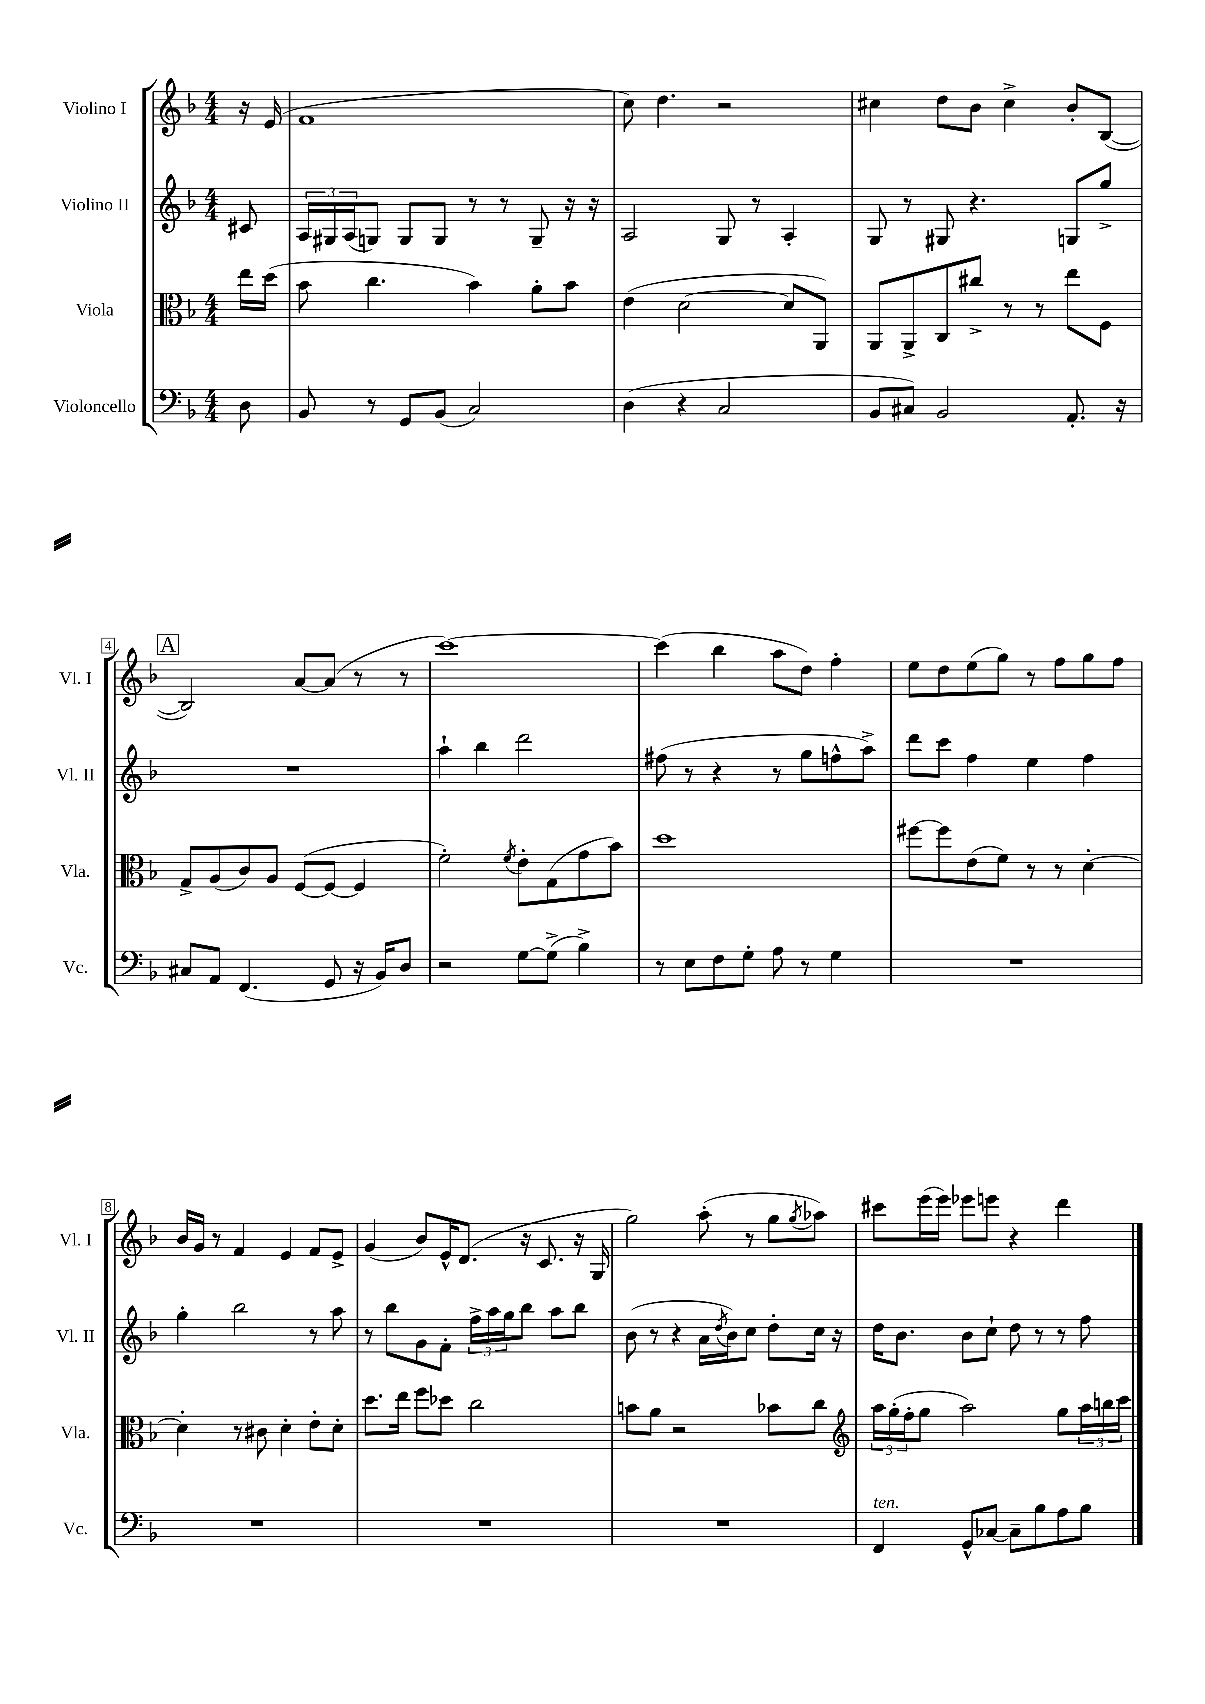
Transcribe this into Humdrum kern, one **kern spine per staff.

**kern	**kern	**kern	**kern
*staff4	*staff3	*staff2	*staff1
*clefF4	*clefC3	*clefG2	*clefG2
*k[b-]	*k[b-]	*k[b-]	*k[b-]
*M4/4	*M4/4	*M4/4	*M4/4
8D\	16ee\LL	8c#/	16r
.	(16dd\JJ	.	(16e/
=	=	=	=
8BB-/	8b-\	24A/LL	1f
.	.	24G#/	.
.	.	(24A/J	.
8r	4.cc\	8G/J)	.
8GG/L	.	8G/L	.
(8BB-/J	.	8G/J	.
2C/)	4b-\)	8r	.
.	.	8r	.
.	8a'\L	8G~/	.
.	8b-\J	16r	.
.	.	16r	.
=	=	=	=
(4D\	(4e\	2A/	8cc\)
.	.	.	4.dd\
4r	[2d\	.	.
2C/	.	8G/	2r
.	.	8r	.
.	8d/]L	4A'/	.
.	8AA/J)	.	.
=	=	=	=
8BB-/L	8AA/L	8G/	4cc#\
8C#/J)	8AA^/	8r	.
2BB-/	8C/	8G#/	8dd\L
.	8cc#^/J	4.r	8b-\J
.	8r	.	4cc#^\
.	8r	.	.
8.AA'/	8ee\L	8G/L	8b-'/L
.	8F\J	8gg^/J	([8B-/J
16r	.	.	.
=	=	=	=
8C#/L	8G^/L	1r	2B-/])
8AA/J	(8A/	.	.
(4.FF/	8c/)	.	.
.	8A/J	.	.
.	([8F/L	.	[8a/L
8GG/	8F/_J	.	(8a/]J
16r	4F/]	.	8r
16BB-/LK)	.	.	.
8D/J	.	.	8r
=	=	=	=
2r	2f'\)	4aa`\	[1ccc)
.	.	4bb-\	.
.	8qf/	.	.
[8G\L	8e'\L	2ddd\	.
(8G^\]J	(8G\	.	.
4B-^\)	8g\	.	.
.	8b-\J)	.	.
=	=	=	=
8r	1dd	(8ff#\	(4ccc\]
8E\L	.	8r	.
8F\	.	4r	4bb-\
8G'\J	.	.	.
8A\	.	8r	8aa\L
8r	.	8gg\L	8dd\J)
4G\	.	8ff^^\	4ff'\
.	.	8aa^\J)	.
=	=	=	=
1r	[8ff#\L	8ddd\L	8ee\L
.	8ff#\]	8ccc\J	8dd\
.	(8e\	4ff\	(8ee\
.	8f\J)	.	8gg\J)
.	8r	4ee\	8r
.	8r	.	8ff\L
.	[4d'\	4ff\	8gg\
.	.	.	8ff\J
=	=	=	=
1r	4d'\]	4gg'\	16b-/LL
.	.	.	16g/JJ
.	.	.	8r
.	8r	2bb-\	4f/
.	8c#\	.	.
.	4d'\	.	4e/
.	8e'\L	8r	8f/L
.	8d'\J	8aa\	8e^/J
=	=	=	=
1r	8.dd\L	8r	(4g/
.	.	8bb-\L	.
.	16ee\Jk	.	.
.	8ff\L	8g\	8b-/L)
.	8dd-\J	8f'\J	16e^^/K
.	.	.	(8.d/J
.	2cc\	24ff^\LL	.
.	.	24aa\	.
.	.	24gg\J	.
.	.	8bb-\J	16r
.	.	.	8.c/
.	.	8aa\L	.
.	.	8bb-\J	16r
.	.	.	16G/
=	=	=	=
1r	8b\L	(8b-\	2gg\)
.	8a\J	8r	.
.	2r	4r	.
.	.	16a\LL	(8aa'\
.	.	8qdd/	.
.	.	16b-\J)	.
.	.	8cc\J	8r
.	8b-\L	8dd'\L	8gg\L
.	.	.	8qgg/
.	8cc\J	16cc\Jk	8aa-\J)
.	.	16r	.
=	=	=	=
*	*clefG2	*	*
4FF/	24aa\LL	16dd\LK	8ccc#\L
.	(24gg'\	.	.
.	.	8.b-\J	.
.	24ff'\J	.	.
.	8gg\J	.	(16eee\L
.	.	.	16eee\JJ)
8GG^^/L	2aa\)	8b-\L	8eee-\L
[8C-/J	.	8cc`\J	8eee\J
8C-~\]L	.	8dd\	4r
8B-\	.	8r	.
8A\	8gg\L	8r	4ddd\
8B-\J	24aa\L	8ff\	.
.	24bb\	.	.
.	24ccc\JJ	.	.
==	==	==	==
*-	*-	*-	*-
